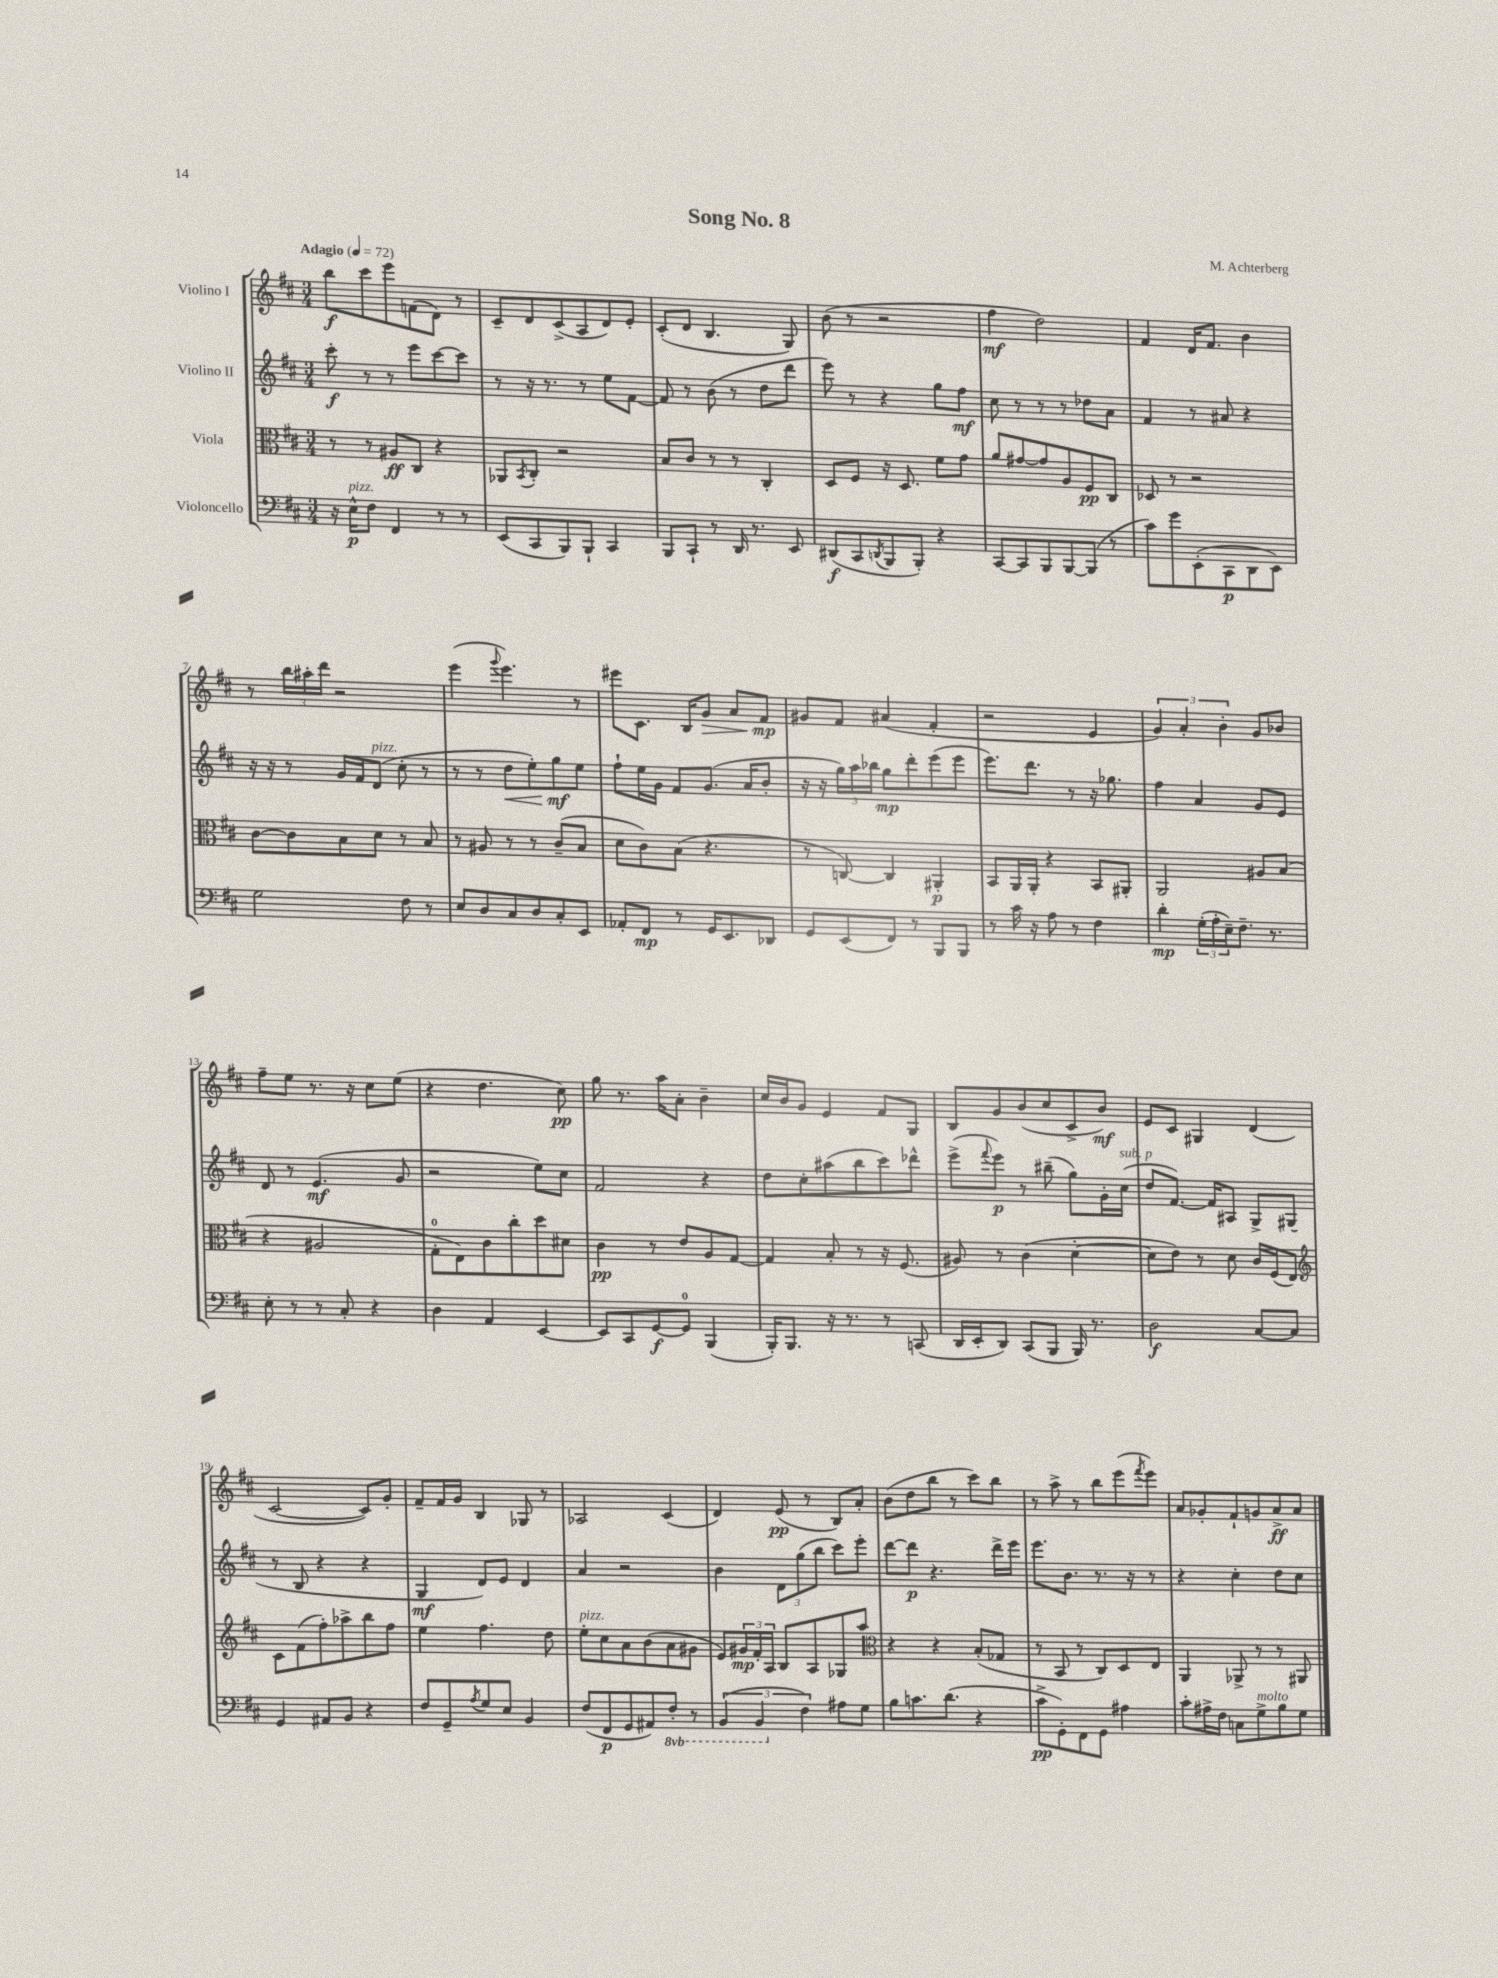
\header { title = "Song No. 8" composer = "M. Achterberg" }
<<
\new StaffGroup <<
\new Staff = "s0" \with { instrumentName = "Violino I" } {
    \clef treble \key d \major \numericTimeSignature \time 3/4 \tempo "Adagio" 4 = 72
    b''8\f cis'''8 e'''8 f'8( d'8) r8 |
    cis'8-- d'8 cis'8->( a8 d'8) e'8-. |
    cis'8-.( d'8 b4. g8) |
    b'8( r8 r2 |
    fis''4\mf d''2) |
    fis'4 d'16 fis'8. b'4 |
    r8 \tuplet 3/2 { b''16 ais''16-. d'''16 } r2 |
    e'''4( \appoggiatura { g'''8 } e'''4.) r8 |
    eis'''8 cis'8. b16 g'8\> a'8 fis'8\mp\! |
    gis'8 fis'8 ais'4( fis'4-. |
    r2 e'4 |
    \tuplet 3/2 { g'4) a'4-. b'4-. } g'8 bes'8 |
    fis''8-- e''8 r8. r16 cis''8 e''8( |
    r4 d''4. cis''8\pp) |
    g''8 r8. a''16 a'8-. b'4-- |
    cis''16 b'16 g'8 e'4 fis'8 g8 |
    b8 g'8 b'8( cis''8 cis'8-> b'8\mf) |
    e'8 cis'8 gis4 d'4( |
    cis'2~ cis'8) g'8-. |
    fis'8-- fis'16 g'16 b4 ges8 r8 |
    aes2 cis'4( |
    d'4) e'8\pp( r8 b8) a'8-. |
    b'8( d''8 b''8 r8 cis'''8) b''8 |
    r8 a''8-> r8 b''8 e'''8( \acciaccatura { fis'''8 } e'''8) |
    a'8 ges'8-. fis'8-! g'8 a'8->\ff a'8 \bar "|." |
}
\new Staff = "s1" \with { instrumentName = "Violino II" } {
    \clef treble \key d \major \numericTimeSignature \time 3/4
    cis'''8-.\f r8 r8 e'''8 cis'''8~ cis'''8 |
    r8 r16 r8. r8 e''8 fis'8~ |
    fis'8 r8 b'8( r8 d''8 d'''8 |
    e'''8) r8 r4 g''8 fis''8\mf |
    cis''8 r8 r8 r8 des''8 a'8 |
    fis'4 r8 ais'8 r4 |
    r16 r16 r8 g'16 fis'16 d'8^\markup { \italic "pizz." }( cis''8-. r8 |
    r8 r8 d''8\< e''8-.) g''8\mf\! e''8 |
    fis''8-! e''16 g'16 fis'8 g'8.( a'16 b'8-. |
    r16 r16 \tuplet 3/2 { g''16) a''16 bes''16 } g''8\mp d'''8-. e'''8( e'''8 |
    e'''8.) d'''8. r8 r16 ges''8. |
    fis''4 a'4 g'8 e'8 |
    d'8 r8 e'4.\mf( g'8 |
    r2 e''8) cis''8 |
    fis'2 r4 |
    d''8 cis''8-. ais''8( b''8 cis'''8) des'''8-^ |
    e'''8->( \appoggiatura { fis'''8 } e'''8\p) r8 bis''8--( g''8) g'16-. cis''16^\markup { \italic "sub. p" }( |
    d''8 fis'8.~) fis'16 ais8 g8-> gis8( |
    r8 b8 r4 r4 |
    g4\mf d'8) e'8 d'4 |
    a'4 r2 |
    b'4 \tuplet 3/2 { d'8 g''8( b''8 } cis'''8) e'''8-. |
    d'''8~ d'''8\p r4. d'''16-> e'''16 |
    e'''8. b'8. r8. r16 r8 |
    r4 cis''4-. d''8 cis''8 \bar "|." |
}
\new Staff = "s2" \with { instrumentName = "Viola" } {
    \clef alto \key d \major \numericTimeSignature \time 3/4
    r8 r8 ais8\ff cis8 r4 |
    aes,8 \acciaccatura { b,8 } cis8-. r2 |
    b8 cis'8 r8 r8 cis4-. |
    d8 fis8 r16 d8. fis'8 g'8 |
    a'8 gis'8~ gis'8 a8 fis8\pp cis8 |
    des8 r8 r2 |
    cis'8~ cis'8 b8 d'8 r8 b8 |
    r8 ais8 r8 r8 cis'8--( b8 |
    d'8 cis'8) b8( r4. |
    r8 c8~) c4 ais,4-.\p |
    b,8 a,16 a,16-. r4 b,8 ais,8-. |
    a,2 ais8 b8( |
    r4 ais2 |
    g8-0-. e8) cis'8 cis''8-. d''8 dis'8 |
    cis'4\pp r8 e'8 a8 g8~ |
    g4 b8-. r8 r16 fis8.( |
    ais8) r8 cis'4( d'4~-. |
    d'8 e'8) r8 d'8 cis'16 fis16( e8) |
    \clef treble cis'8 fis'8( fis''8-.) aes''8-> b''8 fis''8 |
    e''4 fis''4. d''8 |
    e''8-.^\markup { \italic "pizz." } cis''8 a'8 b'8( a'8 gis'8 |
    e'8) \tuplet 3/2 { gis'16\mp fis'16-. a16 } b8 a8 ges8 a''8 |
    \clef alto r4 r4 b8-.( ges8 |
    r8 b,8 r8 cis8) d8 e8 |
    a,4 aes,8-> r8 r8 ais,8 \bar "|." |
}
\new Staff = "s3" \with { instrumentName = "Violoncello" } {
    \clef bass \key d \major \numericTimeSignature \time 3/4 \set Staff.ottavationMarkups = #ottavation-simple-ordinals
    r16 e16-^\p^\markup { \italic "pizz." } fis8 fis,4 r8 r8 |
    e,8( cis,8 b,,8) b,,8-! cis,4 |
    b,,8 cis,8-! r8 d,16 r8. e,8 |
    dis,8\f( cis,8 \acciaccatura { d,8 } b,,8 b,,8-.) r4 |
    cis,8~ cis,8 b,,8 b,,8~ b,,8( r8 |
    cis'8) g'8 e,8-.( cis,8\p d,8 e,8) |
    g2 fis8 r8 |
    e8 d8 cis8 d8 cis8-. e,8 |
    aes,8-. fis,8\mp r8 g,16 e,8. des,8 |
    g,8 e,8( fis,8) r8 b,,8 b,,8 |
    r8 cis'16 r16 a8 r8 fis4 |
    d'4-.\mp \tuplet 3/2 { g16-.( a16-. e16--) } fis8.-- r8. |
    e8-. r8 r8 cis8-. r4 |
    d4 a,4 e,4~ |
    e,8 cis,8 g,8~\f g,8-0 b,,4( |
    b,,16-.) b,,8. r16 r8. r8 c,8( |
    d,16 e,16-. d,8) cis,8( b,,8 b,,16) r8. |
    d2\f cis8~ cis8 |
    g,4 ais,8 b,8 r4 |
    fis8 g,8-- \acciaccatura { a8 } g8 e8 b,4 |
    fis8( fis,8\p g,8 ais,8) \ottava #-1 fis,8-. r8 |
    \tuplet 3/2 { b,,4( b,,4 \ottava #0 fis4) } ais8 g8 |
    b8 c'8. d'8.( r4 |
    cis'8->\pp g,8-.) fis,8 g,8 ais4 |
    cis'8-. ais16-> fis16 c8 g8->^\markup { \italic "molto" } b8 g8 \bar "|." |
}
>>
>>
